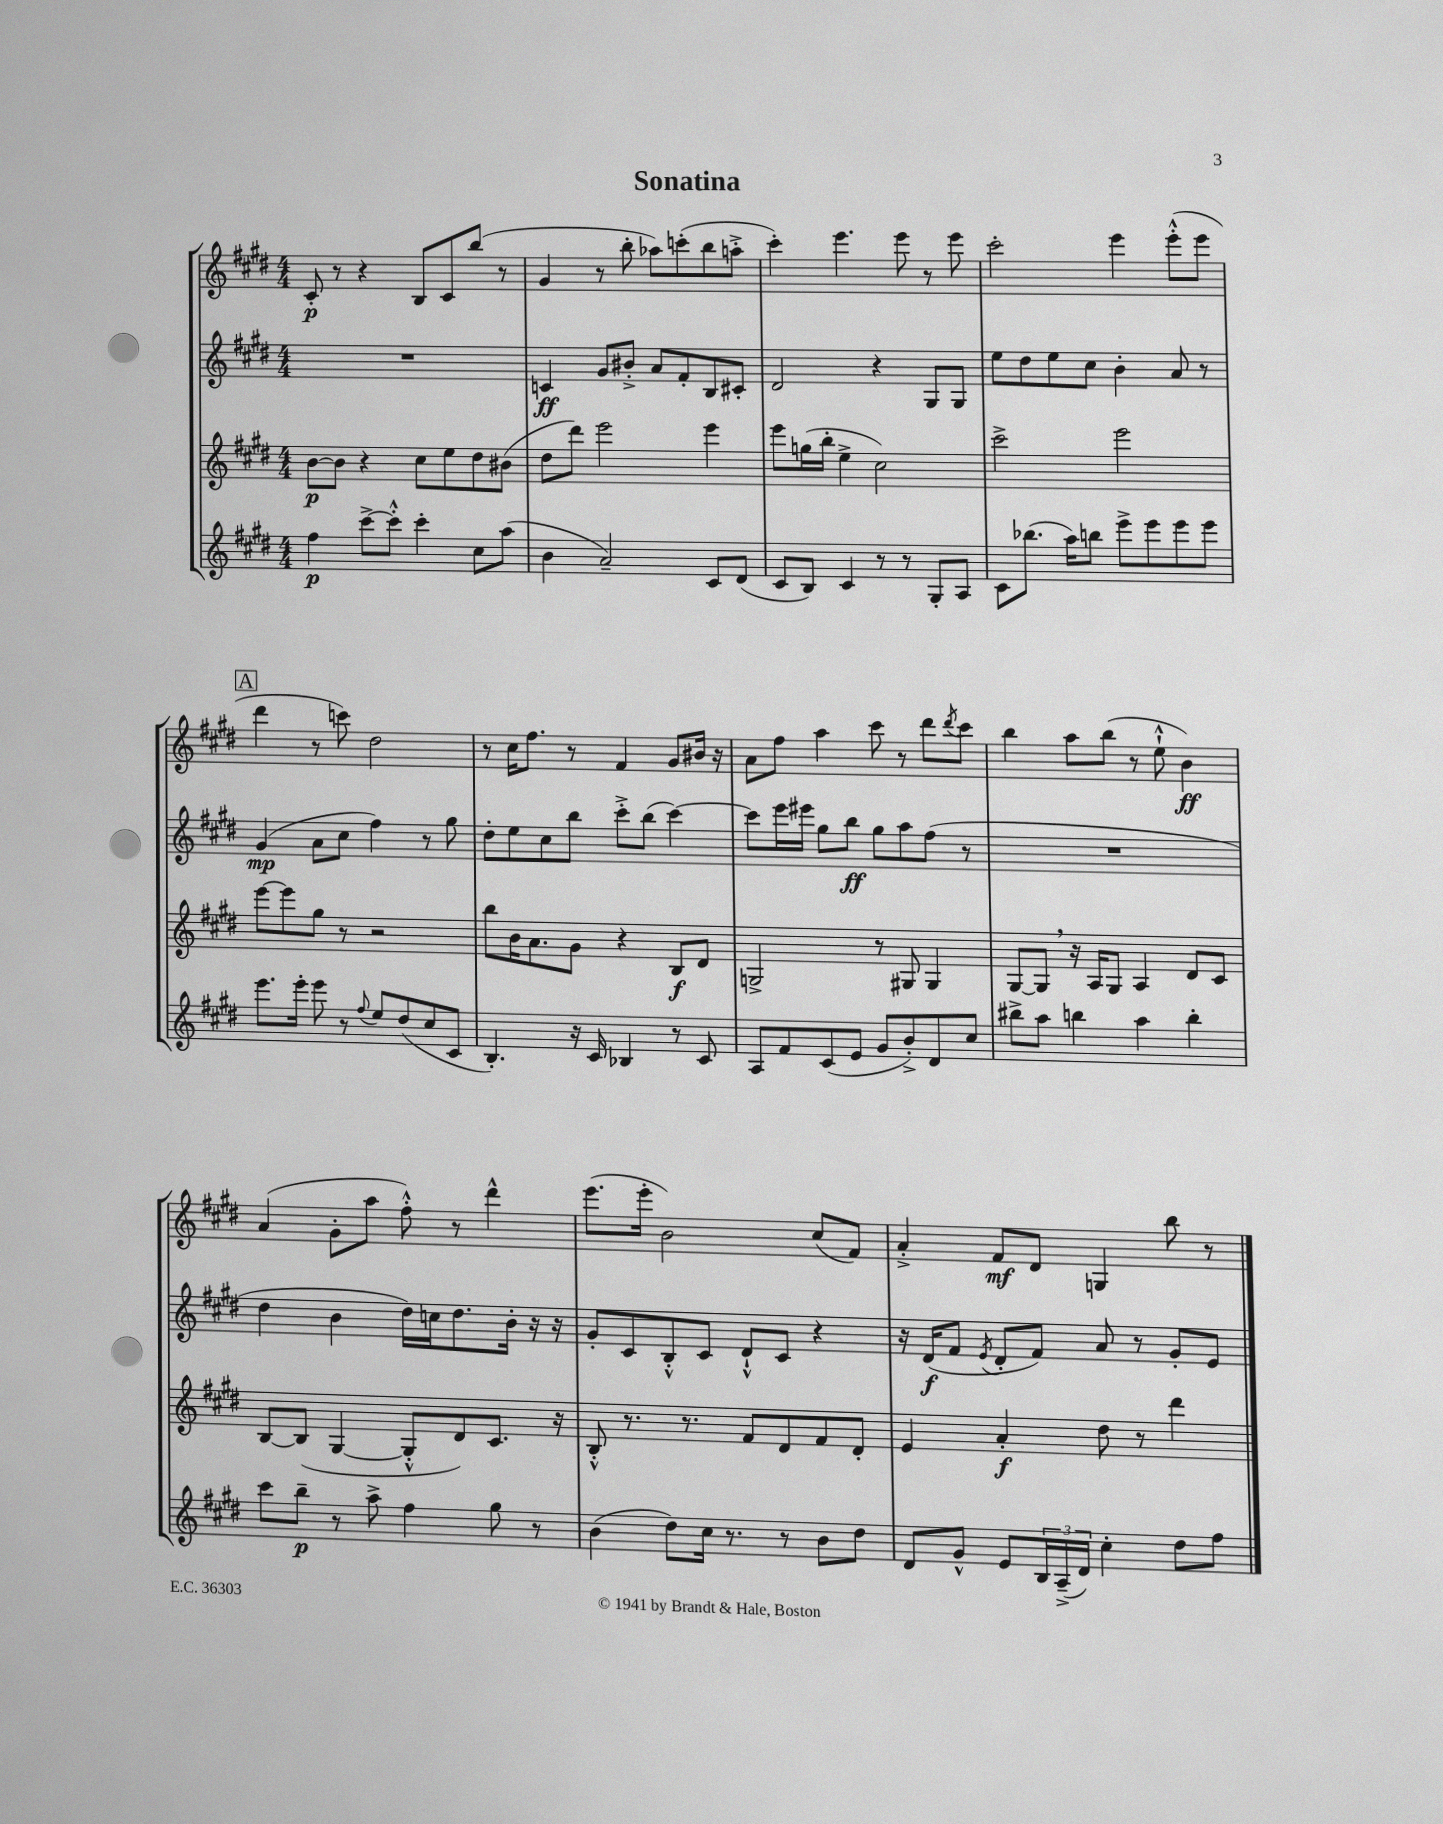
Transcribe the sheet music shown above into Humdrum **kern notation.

**kern	**dynam	**kern	**dynam	**kern	**dynam	**kern	**dynam
*part4	*part4	*part3	*part3	*part2	*part2	*part1	*part1
*staff4	*staff4	*staff3	*staff3	*staff2	*staff2	*staff1	*staff1
*clefG2	*	*clefG2	*	*clefG2	*	*clefG2	*
*k[f#c#g#d#]	*	*k[f#c#g#d#]	*	*k[f#c#g#d#]	*	*k[f#c#g#d#]	*
*M4/4	*	*M4/4	*	*M4/4	*	*M4/4	*
=1	=1	=1	=1	=1	=1	=1	=1
4ff#\	p	[8b\L	p	1r	.	8c#'/	p
.	.	8b\J]	.	.	.	8r	.
[8ccc#^\L	.	4r	.	.	.	4r	.
8ccc#'^^\J]	.	.	.	.	.	.	.
4ccc#'\	.	8cc#\L	.	.	.	8B/L	.
.	.	8ee\	.	.	.	8c#/	.
8cc#\L	.	8dd#\	.	.	.	(8bb/J	.
(8aa\J	.	(8b#X\J	.	.	.	8r	.
=2	=2	=2	=2	=2	=2	=2	=2
4b\	.	8dd#\L	.	4cn/	ff	4g#/	.
.	.	8ddd#\J)	.	.	.	.	.
2a~/)	.	2eee\	.	8g#/L	.	8r	.
.	.	.	.	8b#X'^/J	.	8bb'\	.
.	.	.	.	8a/L	.	8aa-X\L)	.
.	.	.	.	8f#'/	.	(8cccn'\	.
8c#/L	.	4eee\	.	8B/	.	8bb\	.
(8d#/J	.	.	.	8c#X'/J	.	8aan'^\J	.
=3	=3	=3	=3	=3	=3	=3	=3
8c#/L	.	8eee\L	.	2d#/	.	4ccc#'\)	.
8B/J)	.	(16ggn\L	.	.	.	.	.
.	.	16bb'\JJ	.	.	.	.	.
4c#/	.	4ee^\	.	.	.	4.eee\	.
8r	.	2cc#\)	.	4r	.	.	.
8r	.	.	.	.	.	8eee\	.
8G#'/L	.	.	.	8G#/L	.	8r	.
8A/J	.	.	.	8G#/J	.	8eee\	.
=4	=4	=4	=4	=4	=4	=4	=4
8c#\L	.	2ccc#^\	.	8ee\L	.	2ccc#'\	.
(8.bb-X\J	.	.	.	8dd#\	.	.	.
.	.	.	.	8ee\	.	.	.
16aa\KL)	.	.	.	.	.	.	.
8bbn\J	.	.	.	8cc#\J	.	.	.
8eee^\L	.	2eee\	.	4b'\	.	4eee\	.
8eee\	.	.	.	.	.	.	.
8eee\	.	.	.	8a/	.	(8eee'^^\L	.
8eee\J	.	.	.	8r	.	8eee\J	.
!!LO:LB:g=z
!!LO:REH:place=s1:t=A
=5	=5	=5	=5	=5	=5	=5	=5
8.eee\L	.	[8eee\L	.	(4g#/	mp	4ddd#\	.
.	.	8eee\]	.	.	.	.	.
16eee'\Jk	.	.	.	.	.	.	.
8eee\	.	8gg#\J	.	8a\L	.	8r	.
8r	.	8r	.	8cc#\J	.	8cccn\)	.
8qqff#/	.	.	.	.	.	.	.
8ee/L	.	2r	.	4ff#\)	.	2dd#\	.
(8dd#/	.	.	.	.	.	.	.
8cc#/	.	.	.	8r	.	.	.
8c#/J	.	.	.	8gg#\	.	.	.
=6	=6	=6	=6	=6	=6	=6	=6
4.B'/)	.	8bb\L	.	8dd#'\L	.	8r	.
.	.	16b\K	.	8ee\	.	16cc#\KL	.
.	.	8.a\	.	.	.	8.ff#\J	.
.	.	.	.	8cc#\	.	.	.
16r	.	8g#\J	.	8bb\J	.	8r	.
16c#/	.	.	.	.	.	.	.
4B-X/	.	4r	.	8ccc#'^\L	.	4f#/	.
.	.	.	.	(8bb\J	.	.	.
8r	.	8B/L	f	[4ccc#\)	.	8g#/L	.
8c#/	.	8d#/J	.	.	.	16b#X/Jk	.
.	.	.	.	.	.	16r	.
=7	=7	=7	=7	=7	=7	=7	=7
8A/L	.	2Gn^/	.	8ccc#\L]	.	8a\L	.
8f#/	.	.	.	16eee\L	.	8ff#\J	.
.	.	.	.	16eee#X\JJ	.	.	.
(8c#/	.	.	.	8gg#\L	.	4aa\	.
8e/J	.	.	.	8bb\J	ff	.	.
8g#/L	.	8r	.	8gg#\L	.	8ccc#\	.
8b'^/)	.	8G#X/	.	8aa\	.	8r	.
8d#/	.	4G#/	.	(8ff#\J	.	8ddd#\L	.
.	.	.	.	.	.	8qddd#/	.
8cc#/J	.	.	.	8r	.	8ccc#\J	.
=8	=8	=8	=8	=8	=8	=8	=8
8bb#X^\L	.	[8G#/L	.	1r	.	4bb\	.
8aa\J	.	8G#,/J]	.	.	.	.	.
4bbn\	.	16r	.	.	.	8aa\L	.
.	.	16A/KL	.	.	.	.	.
.	.	8G#/J	.	.	.	(8bb\J	.
4aa\	.	4A/	.	.	.	8r	.
.	.	.	.	.	.	8ee`^^\	.
4bb'\	.	8d#/L	.	.	.	4b\)	ff
.	.	8c#/J	.	.	.	.	.
!!LO:LB:g=z
=9	=9	=9	=9	=9	=9	=9	=9
8ccc#\L	.	[8B/L	.	4dd#\	.	(4a/	.
8bb~\J	p	(8B/J]	.	.	.	.	.
8r	.	[4G#/	.	4b\	.	8g#'\L	.
8aa^\	.	.	.	.	.	8aa\J	.
4ff#\	.	8G#'^^/L]	.	16dd#\LL)	.	8ff#'^^\)	.
.	.	.	.	16ccn\J	.	.	.
.	.	8d#/)	.	8.dd#\	.	8r	.
8gg#\	.	8.c#/J	.	.	.	4ddd#^^\	.
.	.	.	.	16b'\Jk	.	.	.
8r	.	.	.	16r	.	.	.
.	.	16r	.	16r	.	.	.
=10	=10	=10	=10	=10	=10	=10	=10
(4b\	.	8B'^^/	.	8g#'/L	.	(8.eee\L	.
.	.	8.r	.	8c#/	.	.	.
.	.	.	.	.	.	16eee'\Jk	.
8dd#\L)	.	.	.	8B'^^/	.	2b\)	.
.	.	8.r	.	.	.	.	.
16cc#\Jk	.	.	.	8c#/J	.	.	.
8.r	.	.	.	.	.	.	.
.	.	8f#/L	.	8d#`^^/L	.	.	.
8r	.	8d#/	.	8c#/J	.	.	.
8b\L	.	8f#/	.	4r	.	(8cc#/L	.
8dd#\J	.	8d#'/J	.	.	.	8f#/J)	.
=11	=11	=11	=11	=11	=11	=11	=11
8d#/L	.	4e/	.	16r	.	4a'^/	.
.	.	.	.	(16d#/KL	f	.	.
8g#^^/J	.	.	.	8f#/J	.	.	.
.	.	.	.	8qe/	.	.	.
8e/L	.	4a'/	f	8d#'/L	.	8f#/L	mf
24B/L	.	.	.	8f#/J)	.	8d#/J	.
(24A~^/	.	.	.	.	.	.	.
24d#/JJ)	.	.	.	.	.	.	.
4cc#'\	.	8dd#\	.	8a/	.	4Gn/	.
.	.	8r	.	8r	.	.	.
8dd#\L	.	4ddd#\	.	8g#'/L	.	8bb\	.
8ff#\J	.	.	.	8e/J	.	8r	.
==	==	==	==	==	==	==	==
*-	*-	*-	*-	*-	*-	*-	*-
